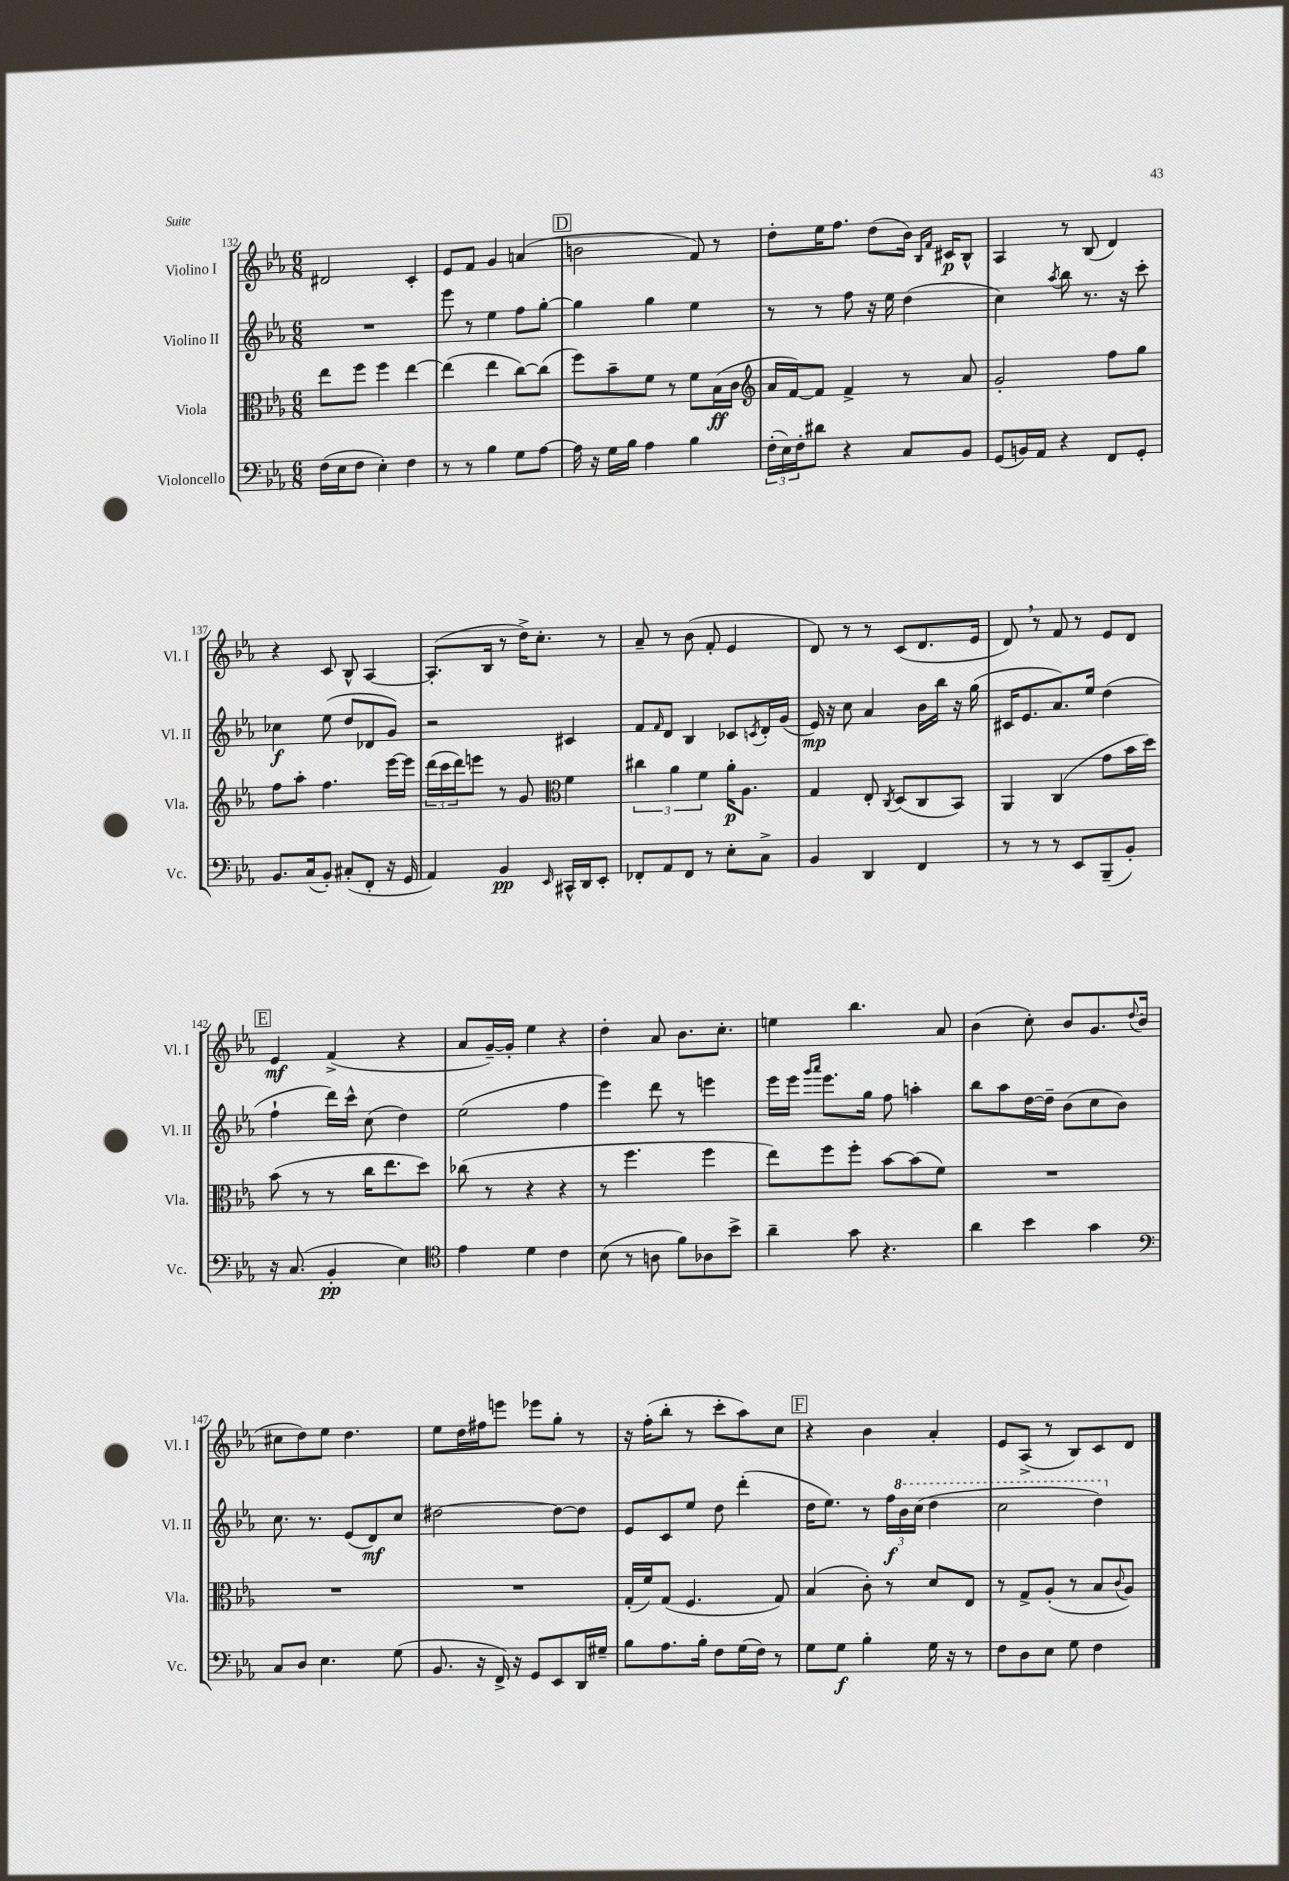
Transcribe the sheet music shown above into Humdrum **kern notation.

**kern	**kern	**kern	**kern
*staff4	*staff3	*staff2	*staff1
*clefF4	*clefC3	*clefG2	*clefG2
*k[b-e-a-]	*k[b-e-a-]	*k[b-e-a-]	*k[b-e-a-]
*M6/8	*M6/8	*M6/8	*M6/8
(16F\LL	8ee-\L	2.r	2d#/
16E-\J	.	.	.
8F\J	8ff\J	.	.
4E-'\)	4ff\	.	.
4F\	[4ee-\	.	4c'/
=	=	=	=
8r	(4ee-\]	8eee-\	8e-/L
8r	.	8r	8f/J
4B-\	4ee-\	4ee-\	4g/
8G\L	[8cc\L)	8ff\L	(4a/
[8A-\J	(8cc\]J	[8gg'\J	.
=	=	=	=
16A-\]	8ff\L)	4gg\]	2b\
16r	.	.	.
16G\LL	8b-~\	.	.
16B-\JJ	.	.	.
4A-\	8f\J	4gg\	.
.	8r	.	.
4B-\	8f\L	4ee-\	8f/)
.	(16B-\L	.	8r
.	16c\JJ	.	.
=	=	=	=
*	*clefG2	*	*
(24F'\LL	16a-/LL	8r	8dd'\L
24E-\)	.	.	.
.	[16f/J)	.	.
24F'\J	.	.	.
8d#\J	8f/]J	8r	16ee-\K
.	.	.	8.ff\J
4r	4f^/	8ff\	.
.	.	16r	(8dd\L
.	.	16ee-\	.
8C/L	8r	(4dd\	16b-\Jk)
.	.	.	16qqB-/LL
.	.	.	16qqf/JJ
.	.	.	16c#/LK
8BB-/J	8a-/	.	8B-^^/J
=	=	=	=
(8GG/L	2g'/	4cc\)	4A-/
16BB/L)	.	.	.
16AA-/JJ	.	.	.
.	.	8qaa-/	.
4r	.	8bb-\	8r
.	.	8.r	(8B-/
8FF/L	8ff\L	.	4d/)
.	.	16r	.
8GG'/J	8gg\J	8ccc'\	.
=	=	=	=
8.BB-/L	8ff\L	4cc-\	4r
.	8aa-'\J	.	.
(16C/k	.	.	.
8BB-'/J)	4.ff\	(8ee-\	8c/
(8C#'/L	.	8dd/L	8B-^^/
8FF'/J	.	8d-/	[4A-/
16r	[16eee-\LL	8g/J)	.
16GG/	16eee-\]JJ	.	.
=	=	=	=
4AA-/)	(24ddd\LL	2r	(8.A-'/]L
.	24ccc\	.	.
.	24ddd\J)	.	.
.	8eee\J	.	.
.	.	.	16B-/Jk
4BB-/	8r	.	8r
.	8g/	.	16dd^\LK)
.	.	.	8.cc'\J
*	*clefC3	*	*
16qqEE-/	.	.	.
16CC#^^/LL	4f\	4c#/	.
16DD/J	.	.	.
8EE-'/J	.	.	8r
=	=	=	=
8FF-'/L	6cc#\	8f/L	8a-~/
.	.	16qqf/	.
8AA-/	.	8d/J	8r
.	6a-\	.	.
8FF-/J	.	4B-/	(8b-\
.	6f\	.	.
8r	.	.	8f'/
8E-'\L	16a-'\LK	8c-/L	4e-/
.	8.A-\J	.	.
.	.	8qc/	.
8C^\J	.	16d'/L	.
.	.	(16g/JJ	.
=	=	=	=
4BB-/	4G/	16e-/)	8d/)
.	.	16r	.
.	.	8cc\	8r
4DD/	8E-'/	4a-/	8r
.	8qC/	.	.
.	(8D/L	.	(8c/L
4FF/	8C/	16b-\LL	8.d/
.	.	16bb-\JJ	.
.	8BB-/J)	16r	.
.	.	(16gg\	16e-/Jk
=	=	=	=
8r	4AA-/	16c#/LK	8d/)
.	.	8.e-/	.
8r	.	.	8r
8r	(4C/	8.a-/)	8f/
8EE-/L	.	.	8r
.	.	16ee-/Jk	.
(8BBB-~/	8g\L	(4dd\	8e-/L
8BB-'/J)	16b-\L	.	8d/J
.	16dd\JJ)	.	.
=	=	=	=
16r	(8b-\	4ff`\	4e-/
(8.C/	.	.	.
.	8r	.	.
4BB-'/	8r	16ddd\LL)	(4f^/
.	.	16ccc^^\JJ	.
.	16cc\LK	(8cc\	.
.	8.ee-\	.	.
4E-\)	.	4dd\)	4r
.	8dd\J)	.	.
=	=	=	=
*clefC4	*	*	*
4e-\	(8cc-\	(2ee-\	8a-/L
.	8r	.	[16g~/L)
.	.	.	16g'/]JJ
4d\	4r	.	4ee-\
4c\	4r	4ff\	4r
=	=	=	=
(8B-\	8r	4eee-\)	4dd'\
8r	4.ff\	.	.
8A\	.	8ddd\	8a-/
8f\L)	.	8r	8.b-\L
8A-\	4ff\	4eee\	.
.	.	.	8.cc'\J
8b-^\J	.	.	.
=	=	=	=
4a-~\	8ee-\L)	16eee-\LL	4ee\
.	.	16eee-\JJ	.
.	.	16qqggg/LL	.
.	.	16qqaaa-/JJ	.
.	8ff\	8.eee-\L	.
8g\	8ff'\J	.	4.bb-\
.	.	16gg\Jk	.
4.r	[8b-\L	8ff\	.
.	(8b-\]	4aa'\	.
.	8f\J)	.	8a-/
=	=	=	=
4a-\	2.r	8bb-\L	(4b-\
.	.	8aa-\	.
4b-\	.	[16dd\L	8cc'\)
.	.	16dd~\]JJ	.
.	.	(8b-\L	8b-/L
4g\	.	8cc\	8.g/
.	.	8b-\J)	.
.	.	.	8qqdd/
.	.	.	(16b-/Jk
=	=	=	=
*clefF4	*	*	*
8C/L	2.r	8.cc\	8cc#\L
8D/J	.	.	8dd\)
.	.	8.r	.
4.E-\	.	.	8ee-\J
.	.	(8e-/L	4.dd\
.	.	8d/)	.
(8G\	.	8cc/J	.
=	=	=	=
8.BB-/	2.r	[2dd#\	8ee-\L
.	.	.	16dd\L
16r	.	.	16ff#\J
16FF^/)	.	.	8eee\J
16r	.	.	.
8GG/L	.	.	8eee-\L
8EE-/	.	8dd#\_L	8gg'\J
16DD/L	.	8dd#\]J	8r
16G#~/JJ	.	.	.
=	=	=	=
8B-\L	(16G'/LL	8e-/L	16r
.	16f/J)	.	(16ff'\LK
8.A-\	(8G/J	8c/	8bb-'\J
.	4.F/	8ee-/J	8r
16B-'\Jk	.	.	.
8F\L	.	8dd\	8ccc'\L
(16G\L	.	(4ddd'\	8aa-\)
16F\JJ)	.	.	.
8r	8G/)	.	8cc\J
=	=	=	=
8G\L	(4B-/	16dd\LK	4r
.	.	8.ee-\J)	.
8G\J	.	.	.
4B-'\	8c'\)	8r	4b-\
.	8r	24ff\LL	.
.	.	24bb-\	.
.	.	(24ccc\JJ	.
16G\	8d/L	4ddd\	4a-'/
16r	.	.	.
8r	8E-/J	.	.
=	=	=	=
8F\L	8r	2ccc\	8e-/L
8D\	8G^/L	.	(8A-^/J
8E-\J	(8A-'/J	.	8r
8G\	8r	.	8B-/L)
4F\	8B-/L	4ddd\)	8c/
.	8qqc/	.	.
.	8A-/J)	.	8d/J
==	==	==	==
*-	*-	*-	*-
